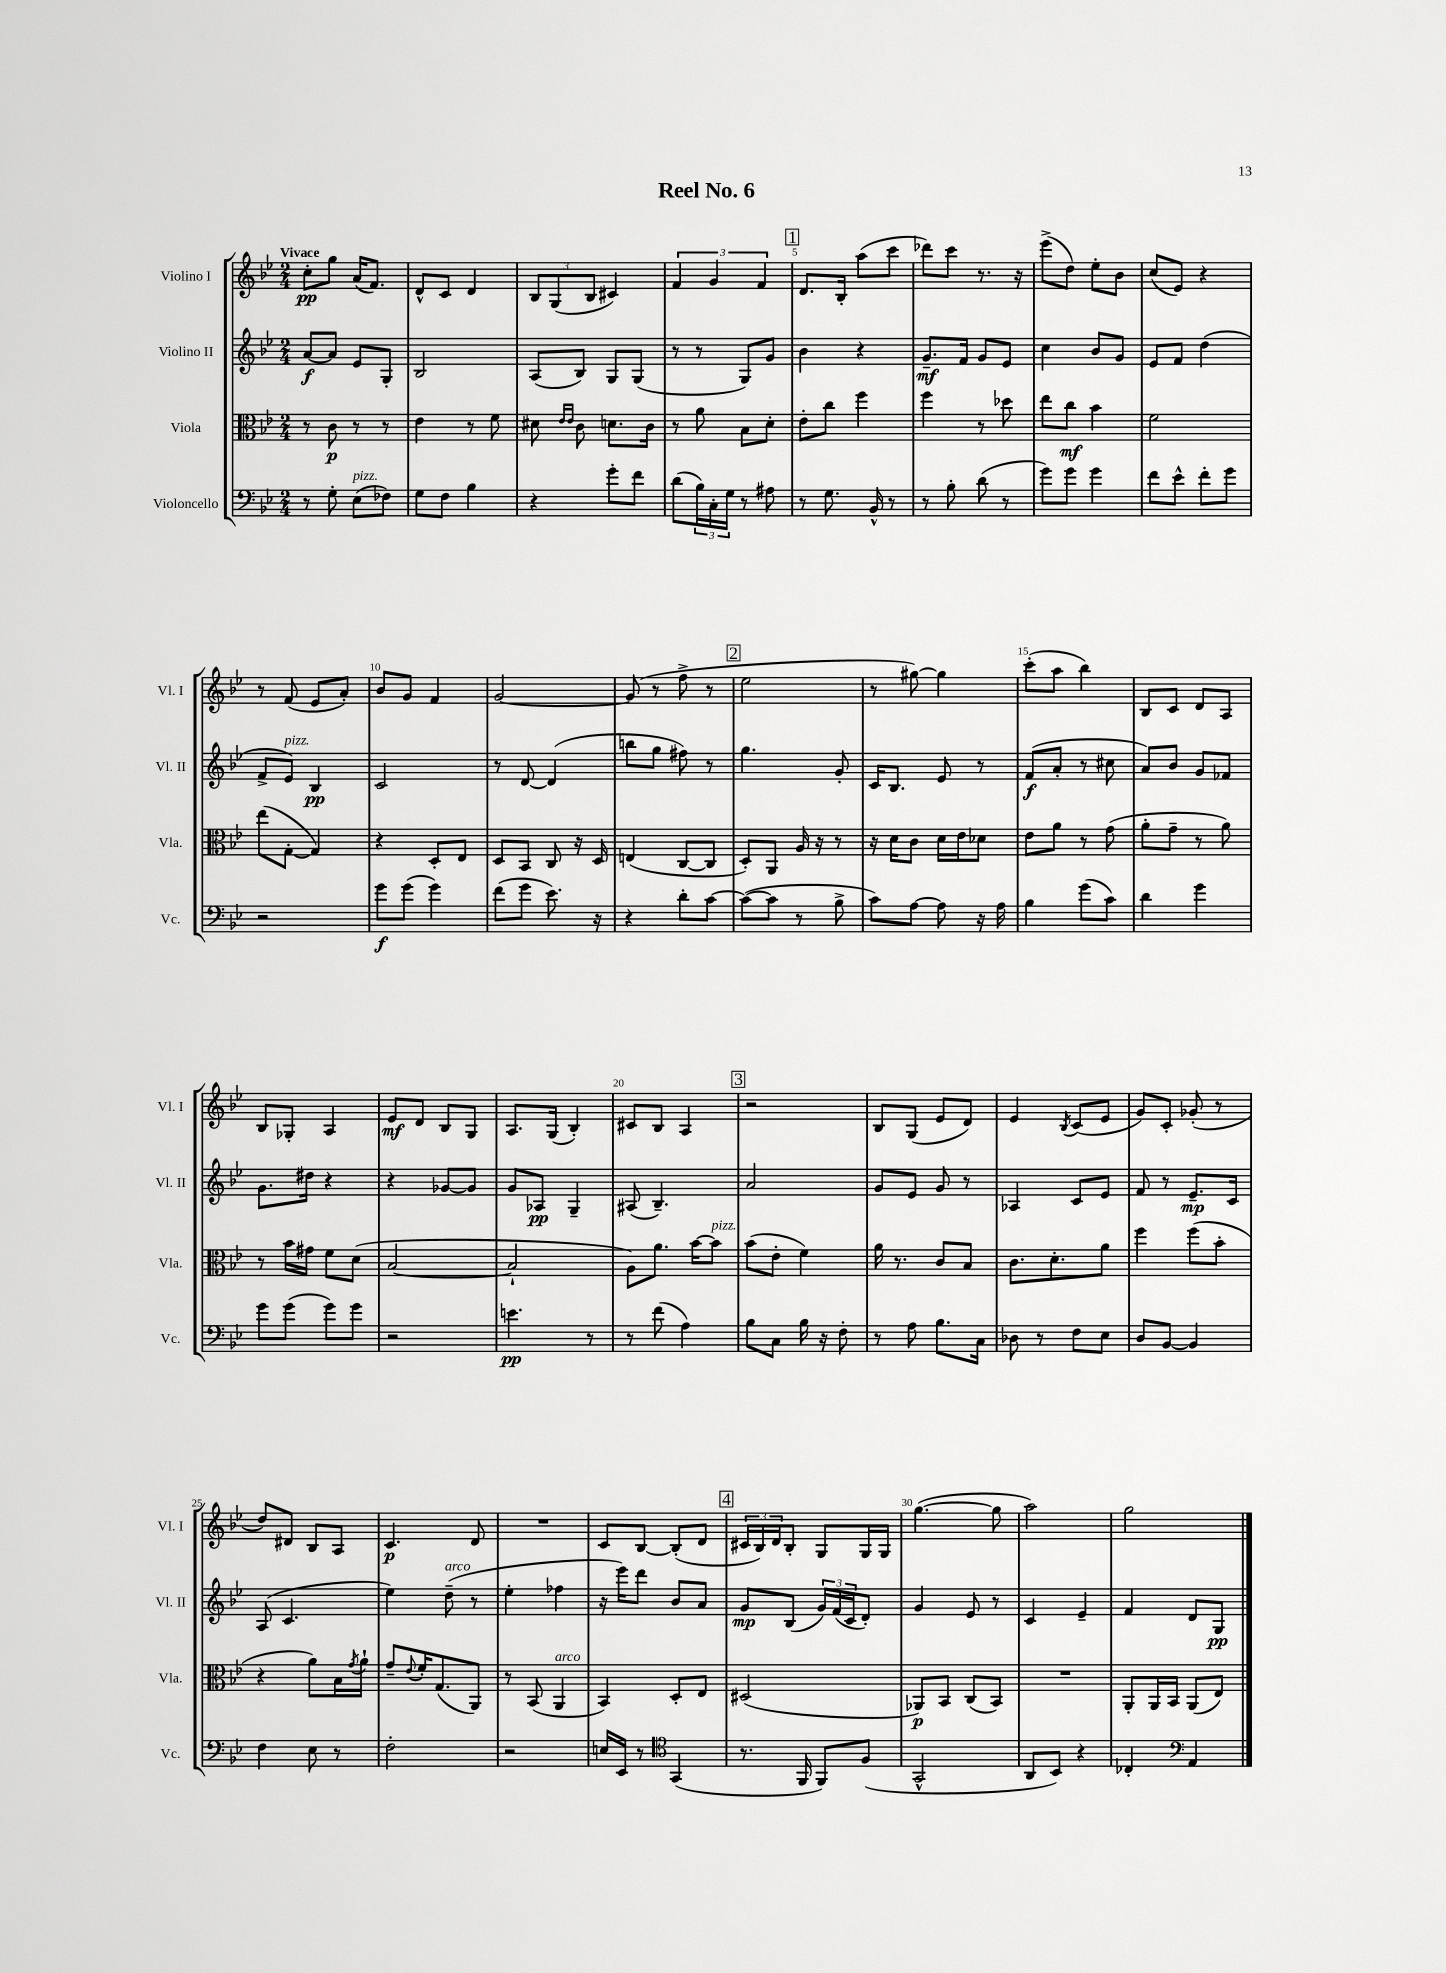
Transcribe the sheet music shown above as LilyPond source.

\header { title = "Reel No. 6" }
<<
\new StaffGroup <<
\new Staff = "s0" \with { instrumentName = "Violino I" shortInstrumentName = "Vl. I" } {
    \clef treble \key bes \major \numericTimeSignature \time 2/4 \tempo "Vivace"
    c''8-.\pp g''8 a'16( f'8.) |
    d'8-^ c'8 d'4 |
    \tuplet 3/2 { bes8 g8( bes8 } cis'4) |
    \tuplet 3/2 { f'4 g'4 f'4 } |
    \mark \markup { \box "1" } d'8. bes16-. a''8( c'''8 |
    des'''8) c'''8 r8. r16 |
    ees'''8->( d''8) ees''8-. bes'8 |
    c''8( ees'8) r4 |
    r8 f'8( ees'8 a'8-.) |
    bes'8 g'8 f'4 |
    g'2~ |
    g'8( r8 f''8-> r8 |
    \mark \markup { \box "2" } ees''2 |
    r8 gis''8~) gis''4 |
    c'''8-.( a''8 bes''4) |
    bes8 c'8 d'8 a8 |
    bes8 ges8-. a4 |
    ees'8\mf d'8 bes8 g8 |
    a8. g16( bes4-.) |
    cis'8 bes8 a4 |
    \mark \markup { \box "3" } r2 |
    bes8 g8( ees'8 d'8) |
    ees'4 \acciaccatura { bes8 } c'8( ees'8 |
    g'8) c'8-. ges'8-.( r8 |
    d''8) dis'8 bes8 a8 |
    c'4.\p d'8 |
    R2 |
    c'8 bes8~ bes8-.( d'8 |
    \mark \markup { \box "4" } \tuplet 3/2 { cis'16 bes16) d'16 } bes8-. g8 g16 g16 |
    g''4.~( g''8 |
    a''2) |
    g''2 \bar "|." |
}
\new Staff = "s1" \with { instrumentName = "Violino II" shortInstrumentName = "Vl. II" } {
    \clef treble \key bes \major \numericTimeSignature \time 2/4
    a'8~\f a'8 ees'8 g8-. |
    bes2 |
    a8( bes8) g8 g8( |
    r8 r8 g8) g'8 |
    \mark \markup { \box "1" } bes'4 r4 |
    g'8.--\mf f'16 g'8 ees'8 |
    c''4 bes'8 g'8 |
    ees'8 f'8 d''4( |
    f'8-> ees'8^\markup { \italic "pizz." }) bes4\pp |
    c'2 |
    r8 d'8~ d'4( |
    b''8 g''8 fis''8) r8 |
    \mark \markup { \box "2" } g''4. g'8-. |
    c'16 bes8. ees'8 r8 |
    f'8\f( a'8-. r8 cis''8 |
    a'8) bes'8 g'8 fes'8 |
    g'8. dis''16 r4 |
    r4 ges'8~ ges'8 |
    g'8 aes8\pp g4-- |
    ais8( bes4.--) |
    \mark \markup { \box "3" } a'2 |
    g'8 ees'8 g'8 r8 |
    aes4 c'8 ees'8 |
    f'8 r8 ees'8.--\mp c'16 |
    a8( c'4. |
    ees''4) d''8--^\markup { \italic "arco" }( r8 |
    ees''4-. fes''4 |
    r16 ees'''16) d'''8 bes'8 a'8 |
    \mark \markup { \box "4" } g'8\mp bes8( \tuplet 3/2 { g'16) f'16( c'16 } d'8-.) |
    g'4 ees'8 r8 |
    c'4 ees'4-- |
    f'4 d'8 g8\pp \bar "|." |
}
\new Staff = "s2" \with { instrumentName = "Viola" shortInstrumentName = "Vla." } {
    \clef alto \key bes \major \numericTimeSignature \time 2/4
    r8 c'8\p r8 r8 |
    ees'4 r8 f'8 |
    dis'8 \grace { ees'16 ees'16 } c'8 d'8. c'16 |
    r8 a'8 bes8 d'8-. |
    \mark \markup { \box "1" } ees'8-. c''8 f''4 |
    f''4 r8 des''8 |
    ees''8 c''8\mf bes'4 |
    f'2 |
    ees''8( g8~-. g4) |
    r4 d8-. ees8 |
    d8 bes,8 c8 r16 d16 |
    e4( c8~ c8 |
    \mark \markup { \box "2" } d8-.) a,8 a16 r16 r8 |
    r16 d'16 c'8 d'16 ees'16 des'8 |
    ees'8 a'8 r8 g'8( |
    a'8-. g'8-- r8 a'8) |
    r8 bes'16 gis'16 f'8 d'8( |
    bes2~ |
    bes2-! |
    a8) a'8. bes'16~ bes'8^\markup { \italic "pizz." } |
    \mark \markup { \box "3" } bes'8( ees'8-. f'4) |
    a'16 r8. c'8 bes8 |
    c'8. d'8.-. a'8 |
    f''4 f''8( bes'8-. |
    r4 a'8) bes16 \acciaccatura { g'8 } a'16-! |
    g'8-- \appoggiatura { ees'8 } f'16-. g8.( a,8) |
    r8 bes,8( a,4^\markup { \italic "arco" } |
    bes,4) d8-. ees8 |
    \mark \markup { \box "4" } dis2( |
    aes,8\p) bes,8 c8( bes,8) |
    R2 |
    a,8-. a,16 bes,16 a,8( ees8) \bar "|." |
}
\new Staff = "s3" \with { instrumentName = "Violoncello" shortInstrumentName = "Vc." } {
    \clef bass \key bes \major \numericTimeSignature \time 2/4
    r8 g8-. ees8^\markup { \italic "pizz." }( fes8) |
    g8 f8 bes4 |
    r4 g'8-. f'8 |
    d'8( \tuplet 3/2 { bes16) c16-. g16 } r8 ais8 |
    \mark \markup { \box "1" } r8 g8. bes,16-^ r8 |
    r8 bes8-. d'8( r8 |
    g'8) g'8 g'4 |
    f'8 ees'8-^ f'8-. g'8 |
    r2 |
    g'8\f g'8( g'4) |
    f'8( g'8 ees'8.) r16 |
    r4 d'8-. c'8~ |
    \mark \markup { \box "2" } c'8~( c'8 r8 bes8-> |
    c'8) a8~ a8 r16 a16 |
    bes4 g'8( c'8) |
    d'4 g'4 |
    g'8 g'8( g'8) g'8 |
    r2 |
    e'4.\pp r8 |
    r8 f'8( a4) |
    \mark \markup { \box "3" } bes8 c8 bes16 r16 f8-. |
    r8 a8 bes8. c16 |
    des8 r8 f8 ees8 |
    d8 bes,8~ bes,4 |
    f4 ees8 r8 |
    f2-. |
    r2 |
    e16 ees,16 r8 \clef tenor g,4( |
    \mark \markup { \box "4" } r8. f,16 f,8) f8( |
    g,2-^ |
    a,8 bes,8) r4 |
    ces4-. \clef bass a,4 \bar "|." |
}
>>
>>
\layout { \context { \Score \override BarNumber.break-visibility = ##(#f #t #t) barNumberVisibility = #(every-nth-bar-number-visible 5) } }
